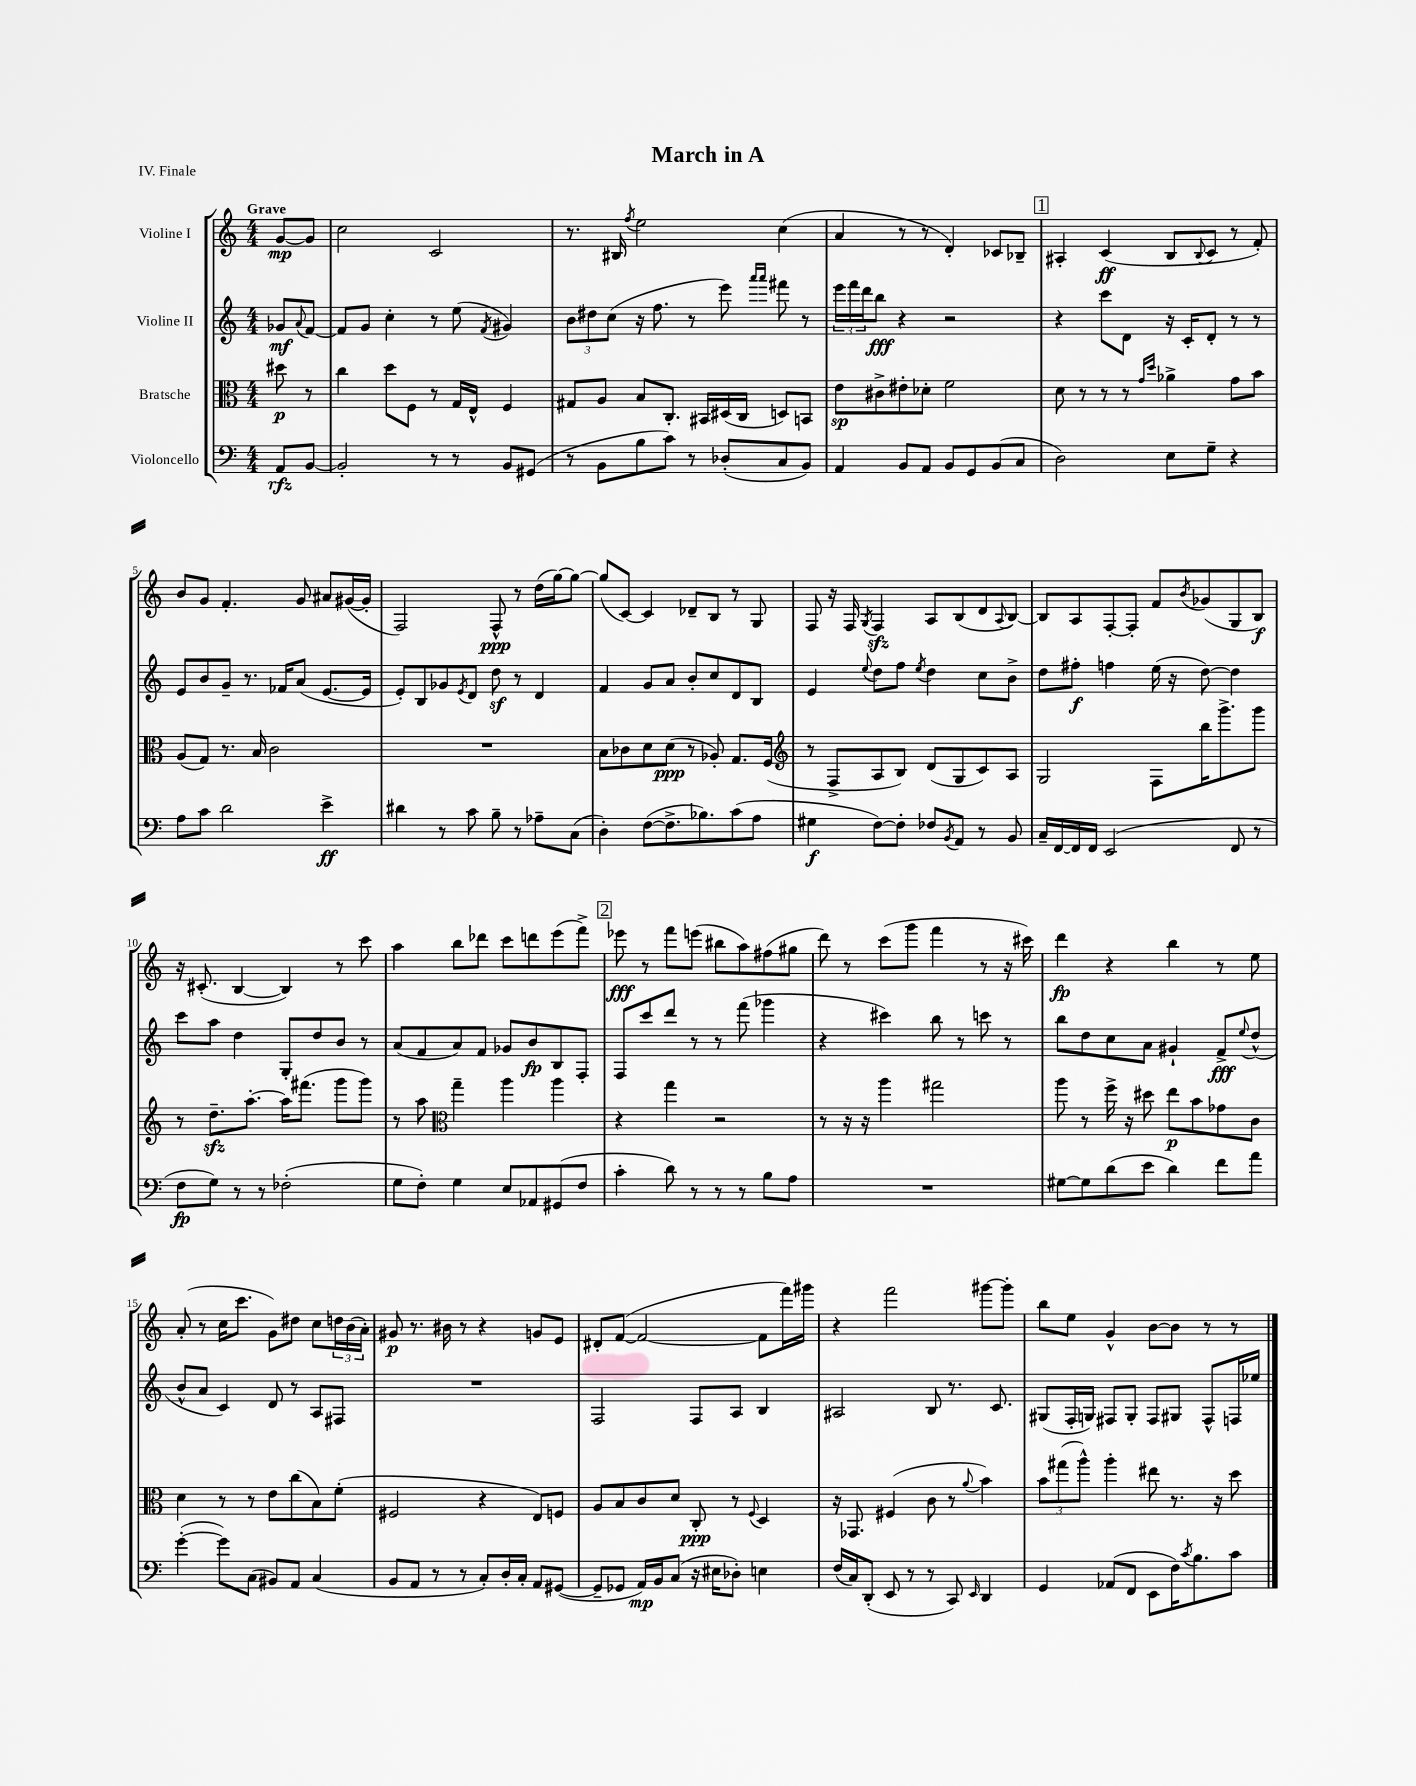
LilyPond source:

\header { title = "March in A" piece = "IV. Finale" }
<<
\new StaffGroup <<
\new Staff = "s0" \with { instrumentName = "Violine I" } {
    \clef treble \key c \major \numericTimeSignature \time 4/4 \partial 4 \tempo "Grave"
    g'8~\mp g'8 |
    c''2 c'2 |
    r8. bis16 \acciaccatura { f''8 } e''2 c''4( |
    a'4 r8 r8 d'4-.) ces'8 bes8-- |
    \mark \markup { \box "1" } ais4-. c'4\ff( b8 \appoggiatura { b8 } c'8 r8 f'8-.) |
    b'8 g'8 f'4.-. g'8 ais'8 gis'16~( gis'16-. |
    f2) f8-^\ppp r8 d''16( g''16~) g''8~ |
    g''8( c'8~) c'4 des'8-- b8 r8 g8 |
    f8 r16 f16 \acciaccatura { g8 } f4\sfz a8 b8( d'8 \appoggiatura { a8 } b8~) |
    b8 a8 f8~-. f8-. f'8 \acciaccatura { b'8 } ges'8( g8 b8\f) |
    r16 cis'8.-.( b4~ b4) r8 c'''8 |
    a''4 b''8 des'''8 c'''8 d'''8 e'''8( f'''8->) |
    \mark \markup { \box "2" } ees'''8\fff r8 f'''8 e'''8( bis''8 a''8) fis''8( gis''8 |
    d'''8) r8 c'''8( g'''8 f'''4 r8 r16 cis'''16) |
    d'''4\fp r4 b''4 r8 e''8 |
    a'8-.( r8 c''16 c'''8. g'8) dis''8 c''8 \tuplet 3/2 { d''16 b'16( a'16-.) } |
    gis'8\p r8. bis'16 r8 r4 g'8 e'8 |
    dis'8-. f'8~( f'2~ f'8 f'''16) gis'''16 |
    r4 f'''2 gis'''8~ gis'''8-. |
    b''8 e''8 g'4-^ b'8~ b'8 r8 r8 \bar "|." |
}
\new Staff = "s1" \with { instrumentName = "Violine II" } {
    \clef treble \key c \major \numericTimeSignature \time 4/4 \partial 4
    ges'8\mf \appoggiatura { a'8 } f'8~ |
    f'8 g'8 c''4-. r8 e''8( \acciaccatura { f'8 } gis'4) |
    \tuplet 3/2 { b'8 dis''8 c''8( } r16 f''8. r8 e'''8) \grace { a'''16 a'''16 } fis'''8 r8 |
    \tuplet 3/2 { e'''16 f'''16 d'''16 } b''8\fff r4 r2 |
    \mark \markup { \box "1" } r4 c'''8 d'8 r16 c'16-. d'8-. r8 r8 |
    e'8 b'8 g'8-- r8. fes'16 a'8( e'8.~ e'16 |
    e'8-.) b8 ges'8 \acciaccatura { e'8 } d'8 d''8\sf r8 d'4 |
    f'4 g'8 a'8 b'8-. c''8 d'8 b8 |
    e'4 \appoggiatura { e''8 } d''8 f''8 \acciaccatura { e''8 } d''4 c''8 b'8-> |
    d''8 fis''8-.\f f''4 e''16( r16 d''8~) d''4 |
    c'''8 a''8 d''4 g8-. d''8 b'8 r8 |
    a'8( f'8 a'8) f'8 ges'8 b'8\fp b8 f8-. |
    \mark \markup { \box "2" } f8 c'''8 d'''8 r8 r8 f'''8( ges'''4 |
    r4 cis'''4) b''8 r8 c'''8 r8 |
    b''8 d''8 c''8 a'8 gis'4-! f'8->\fff \appoggiatura { e''8 } d''8-^( |
    b'8-^ a'8 c'4) d'8 r8 a8 fis8 |
    R1 |
    f2 f8 a8 b4 |
    ais2 b8 r8. c'8. |
    gis8( f16-. g16) fis8 g8-. fis8 gis8 fis8-^ f16 ees''16 \bar "|." |
}
\new Staff = "s2" \with { instrumentName = "Bratsche" } {
    \clef alto \key c \major \numericTimeSignature \time 4/4 \partial 4
    dis''8\p r8 |
    c''4 d''8 f8 r8 g16 e16-^ f4 |
    gis8 a8 b8 c8.-. bis,16 dis16( c16 d8) b,8 |
    e'8\sp cis'8-> eis'8-. des'8-. f'2 |
    \mark \markup { \box "1" } d'8 r8 r8 r8 \grace { g'16 d''16 } aes'4-> g'8 b'8 |
    a8( g8) r8. b16 c'2 |
    R1 |
    b8 ces'8 d'8 d'8\ppp( r8 aes8-.) g8. f16( |
    \clef treble r8 f8-> a8 b8) d'8( g8 c'8) a8 |
    g2 f8 b''16 g'''8.-> g'''8 |
    r8 d''8.--\sfz a''8.~-. a''16 fis'''8.( g'''8 g'''8) |
    r8 a''8 \clef alto g''4-- a''4 a''4 |
    \mark \markup { \box "2" } r4 g''4 r2 |
    r8 r16 r16 a''4 gis''2 |
    a''8 r8 f''16-> r16 dis''8 e''8\p b'8 ges'8 c'8 |
    d'4 r8 r8 e'8 c''8( b8) f'8-.( |
    fis2 r4 e8) f8 |
    a8 b8 c'8 d'8 c8-.\ppp r8 \appoggiatura { f8 } d4 |
    r16 ges,8. fis4( c'8 r8 \appoggiatura { a'8 } b'4) |
    \tuplet 3/2 { b'8 gis''8( a''8-^) } a''4-. eis''8 r8. r16 d''8 \bar "|." |
}
\new Staff = "s3" \with { instrumentName = "Violoncello" } {
    \clef bass \key c \major \numericTimeSignature \time 4/4 \partial 4
    a,8\rfz b,8~ |
    b,2-. r8 r8 b,8 gis,8( |
    r8 b,8 b8 c'8) r8 des8-.( c8 b,8) |
    a,4 b,8 a,8 b,8 g,8 b,8( c8 |
    \mark \markup { \box "1" } d2) e8 g8-- r4 |
    a8 c'8 d'2 e'4->\ff |
    dis'4 r8 c'8 b8-- r8 aes8-- c8( |
    d4-.) f8~( f8.-> bes8.) c'8( a8 |
    gis4\f f8~) f8-. fes8 \acciaccatura { b,8 } a,8 r8 b,8 |
    c16-- f,16~ f,16 f,16 e,2( f,8 r8 |
    f8\fp g8) r8 r8 fes2-.( |
    g8 f8-.) g4 e8 aes,8 gis,8( f8 |
    \mark \markup { \box "2" } c'4-. d'8) r8 r8 r8 b8 a8 |
    R1 |
    gis8~ gis8 d'8( e'8 d'4) f'8 a'8 |
    g'4~-.( g'8) c8( bis,8) a,8 c4( |
    b,8 a,8 r8 r8 c8-.) d16-. c16-. a,8 gis,8~( |
    gis,8-- ges,8 a,16\mp) b,16 c8( r16 eis16 des8-.) e4 |
    f16( c16) d,8-.( e,8 r8 r8 c,8) \grace { e,16 } d,4 |
    g,4 aes,8( f,8 e,8 f16) \acciaccatura { c'8 } b8. c'8 \bar "|." |
}
>>
>>
